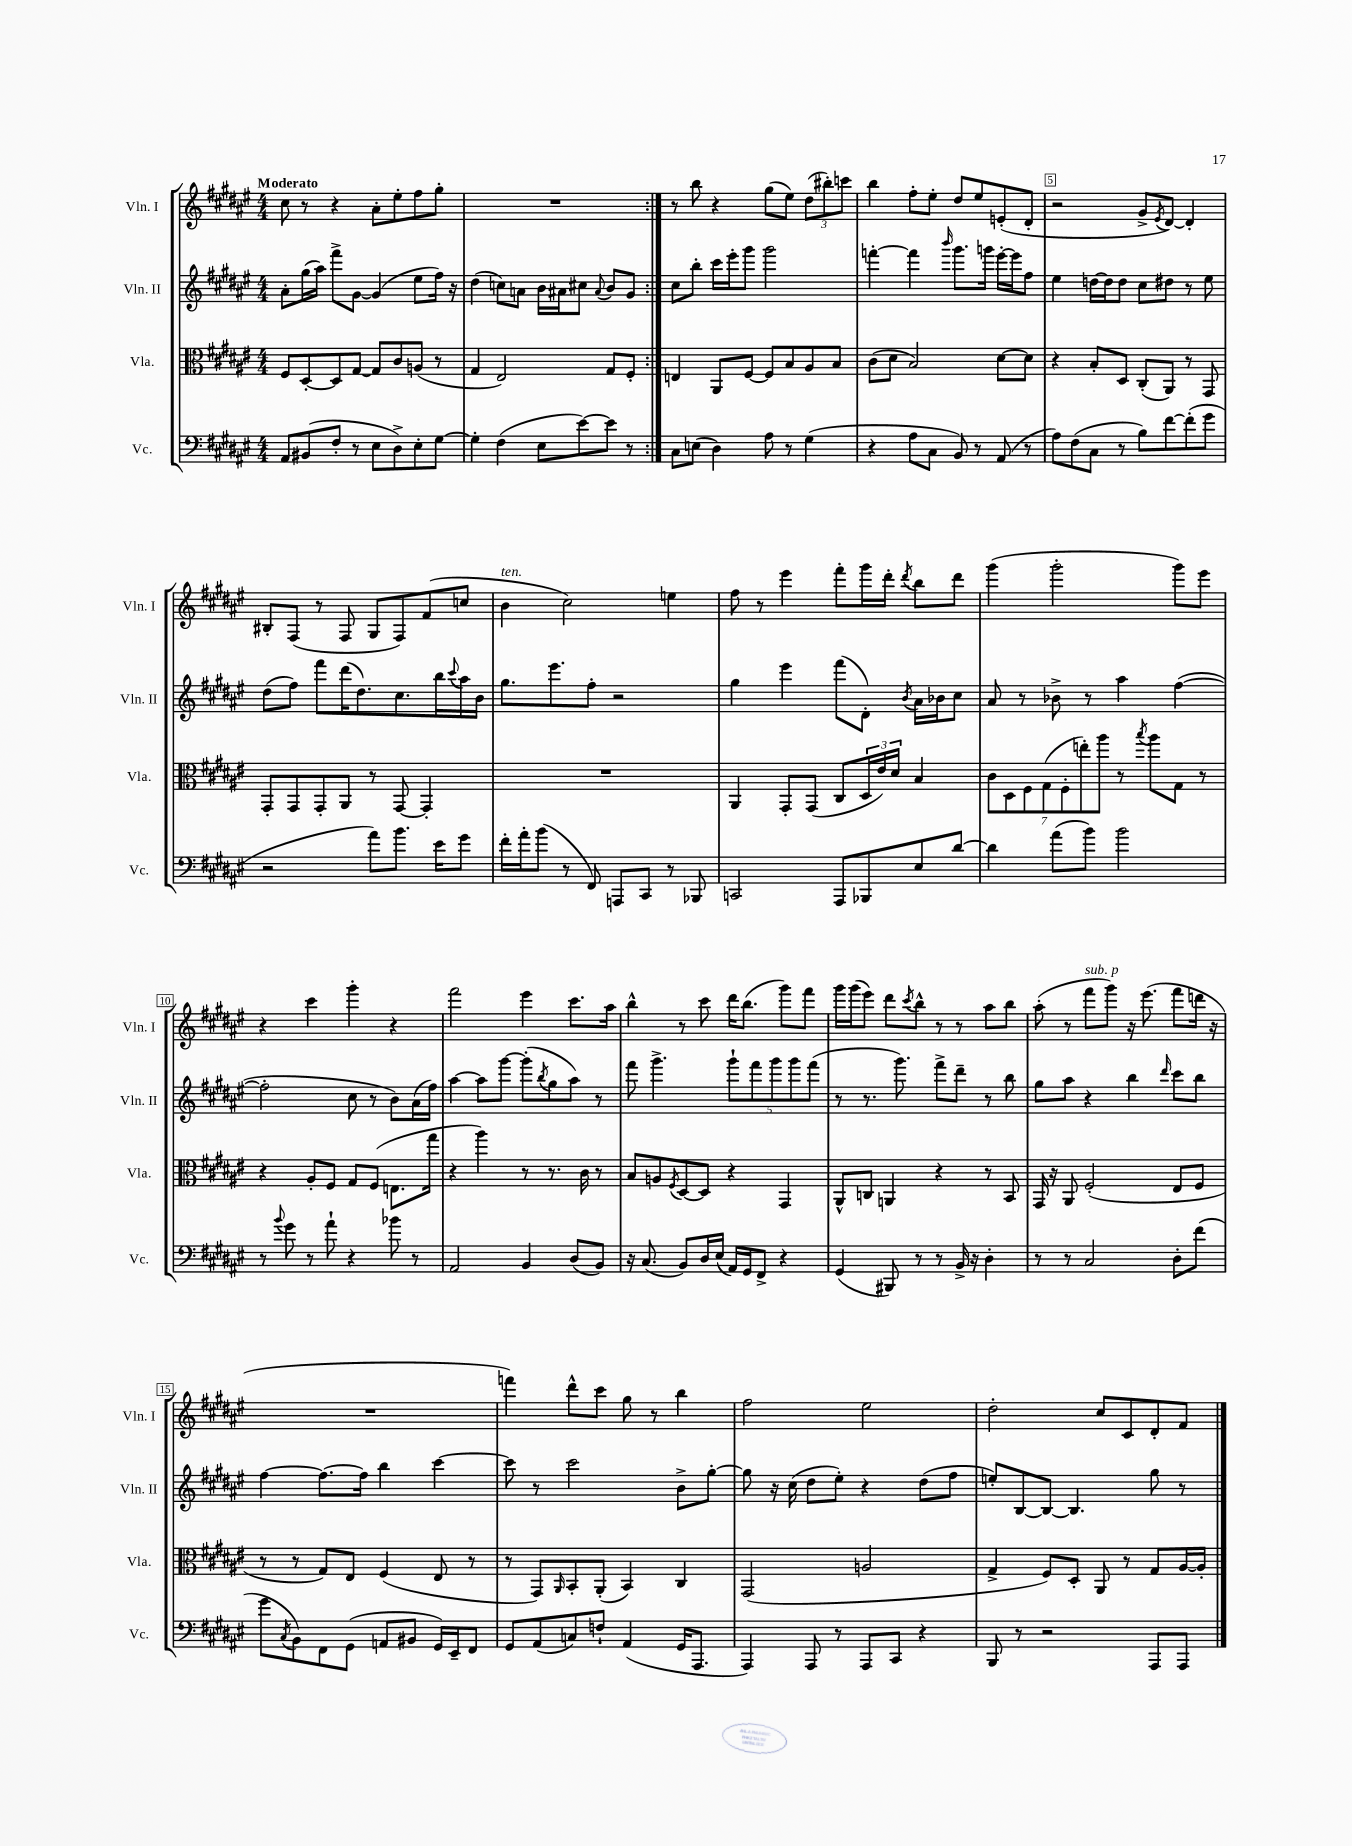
<<
\new StaffGroup <<
\new Staff = "s0" \with { instrumentName = "Vln. I" shortInstrumentName = "Vln. I" } {
    \clef treble \key fis \major \numericTimeSignature \time 4/4 \tempo "Moderato"
    \repeat volta 2 { cis''8 r8 r4 ais'8-. eis''8-. fis''8 gis''8-. |
    R1 | }
    r8 b''8 r4 gis''8( eis''8) \tuplet 3/2 { dis''8( bis''8-.) c'''8 } |
    b''4 fis''8-. eis''8-. dis''8 eis''8 e'8-.( dis'8-. |
    r2 gis'8-> \acciaccatura { eis'8 } dis'8~) dis'4-. |
    bis8-. fis8( r8 fis8 gis8 fis8) fis'8( c''8 |
    b'4^\markup { \italic "ten." } cis''2) e''4 |
    fis''8 r8 eis'''4 fis'''8-. gis'''16 dis'''16-. \acciaccatura { dis'''8 } b''8 dis'''8 |
    gis'''4( gis'''2-. gis'''8) eis'''8 |
    r4 cis'''4 gis'''4-. r4 |
    fis'''2 eis'''4 cis'''8. ais''16 |
    b''4-^ r8 cis'''8 dis'''16 b''8.( gis'''8) fis'''8 |
    gis'''16 gis'''16( eis'''8) dis'''8 \acciaccatura { cis'''8 } b''8-^ r8 r8 ais''8 b''8 |
    ais''8-.( r8 fis'''8^\markup { \italic "sub. p" } gis'''8) r16 eis'''8.( fis'''8 d'''16 r16 |
    R1 |
    f'''4) dis'''8-^ cis'''8 gis''8 r8 b''4 |
    fis''2 eis''2 |
    dis''2-. cis''8 cis'8 dis'8-. fis'8 \bar "|." |
}
\new Staff = "s1" \with { instrumentName = "Vln. II" shortInstrumentName = "Vln. II" } {
    \clef treble \key fis \major \numericTimeSignature \time 4/4
    \repeat volta 2 { ais'8-. gis''16( ais''16) fis'''8-> gis'8~ gis'4( eis''8 fis''16) r16 |
    dis''4( c''8) a'8 b'16 ais'16 cis''8 \appoggiatura { ais'8 } b'8 gis'8 | }
    cis''8 b''8-. cis'''16 eis'''16-. gis'''8 gis'''2 |
    f'''4~-. f'''4 \grace { b'''16 } gis'''8. g'''16 eis'''16~-. eis'''16 fis''8 |
    eis''4 d''16~ d''16 d''8 cis''8 dis''8 r8 eis''8 |
    dis''8( fis''8) fis'''8 dis'''16( dis''8.) cis''8. b''16 \appoggiatura { cis'''8 } ais''16 b'16 |
    gis''8. eis'''8. fis''8-. r2 |
    gis''4 eis'''4 fis'''8( dis'8-.) \acciaccatura { b'8 } ais'16 bes'16 cis''8 |
    ais'8 r8 bes'8-> r8 ais''4 fis''4~( |
    fis''2-. cis''8 r8 b'8) ais'16( fis''16) |
    ais''4~ ais''8 gis'''8~ gis'''8-.( \acciaccatura { b''8 } gis''8 ais''8) r8 |
    fis'''8 gis'''4.-> \tuplet 5/4 { gis'''8-! fis'''8 gis'''8 gis'''8 fis'''8( } |
    r8 r8. gis'''8.) fis'''8-> dis'''8-- r8 b''8 |
    gis''8 ais''8 r4 b''4 \grace { dis'''16 } cis'''8 b''8 |
    fis''4~ fis''8.~ fis''16 b''4 cis'''4~ |
    cis'''8 r8 cis'''2 b'8-> gis''8~-. |
    gis''8 r16 cis''16( dis''8 eis''8-.) r4 dis''8( fis''8 |
    e''8-.) b8~ b8~ b4. gis''8 r8 \bar "|." |
}
\new Staff = "s2" \with { instrumentName = "Vla." shortInstrumentName = "Vla." } {
    \clef alto \key fis \major \numericTimeSignature \time 4/4
    \repeat volta 2 { fis8 dis8~-. dis8 gis8~ gis8 cis'8 a8( r8 |
    gis4 eis2) gis8 fis8-. | }
    e4 ais,8 fis8~ fis8 b8 ais8 b8 |
    cis'8( dis'8 b2) dis'8~ dis'8 |
    r4 b8-. dis8 cis8-.( ais,8) r8 gis,8 |
    gis,8-. gis,8 gis,8-. ais,8 r8 gis,8~ gis,4-. |
    R1 |
    ais,4 gis,8-. gis,8( cis8 \tuplet 3/2 { dis16 eis'16) dis'16 } b4 |
    \tuplet 7/4 { cis'8 dis8 fis8 gis8( fis8-. e''8-.) ais''8 } r8 \acciaccatura { b''8 } ais''8 gis8 r8 |
    r4 ais8-. fis8 gis8 fis8( e8. gis''16 |
    r4 ais''4) r8 r8. cis'16 r8 |
    b8 a8 \acciaccatura { fis8 } dis8~ dis8 r4 gis,4 |
    ais,8-^ c8 a,4 r4 r8 b,8 |
    gis,16 r16 ais,8 fis2-.( eis8 fis8 |
    r8 r8 gis8) eis8 fis4( eis8 r8 |
    r8 gis,8) \grace { ais,16 } b,8-. ais,8-.( b,4) cis4 |
    gis,2( a2 |
    gis4-> fis8) dis8-. ais,8 r8 gis8 ais16~ ais16-. \bar "|." |
}
\new Staff = "s3" \with { instrumentName = "Vc." shortInstrumentName = "Vc." } {
    \clef bass \key fis \major \numericTimeSignature \time 4/4
    \repeat volta 2 { ais,8 bis,8( fis8-. r8 eis8 dis8->) eis8-. gis8~ |
    gis4-. fis4( eis8 eis'8~) eis'8 r8 | }
    cis8 e8( dis4) ais8 r8 gis4( |
    r4 ais8 cis8 b,8) r8 ais,8( r8 |
    ais8) fis8( cis8 r8 b8) fis'8~ fis'8-.( gis'8 |
    r2 ais'8) b'8. eis'16 gis'8 |
    fis'16-. ais'16-. b'8( r8 fis,8) a,,8 cis,8 r8 bes,,8 |
    c,2 ais,,8 bes,,8 eis8 dis'8~ |
    dis'4 ais'8( b'8) b'2 |
    r8 \appoggiatura { b'8 } gis'8 r8 ais'8-! r4 bes'8 r8 |
    ais,2 b,4 dis8( b,8) |
    r16 cis8.( b,8) dis16 eis16( ais,16) gis,16 fis,8-> r4 |
    gis,4( bis,,8) r8 r8 b,16-> r16 dis4-. |
    r8 r8 cis2 dis8-. fis'8( |
    gis'8 \acciaccatura { cis8 } b,8) fis,8 gis,8( a,8 bis,8 gis,16) eis,16-- fis,8 |
    gis,8 ais,8( c8) f8-! ais,4( gis,16 ais,,8. |
    ais,,4) ais,,8 r8 ais,,8 cis,8 r4 |
    b,,8 r8 r2 ais,,8 ais,,8 \bar "|." |
}
>>
>>
\layout { \context { \Score \override BarNumber.break-visibility = ##(#f #t #t) barNumberVisibility = #(every-nth-bar-number-visible 5) \override BarNumber.stencil = #(make-stencil-boxer 0.1 0.3 ly:text-interface::print) } }
